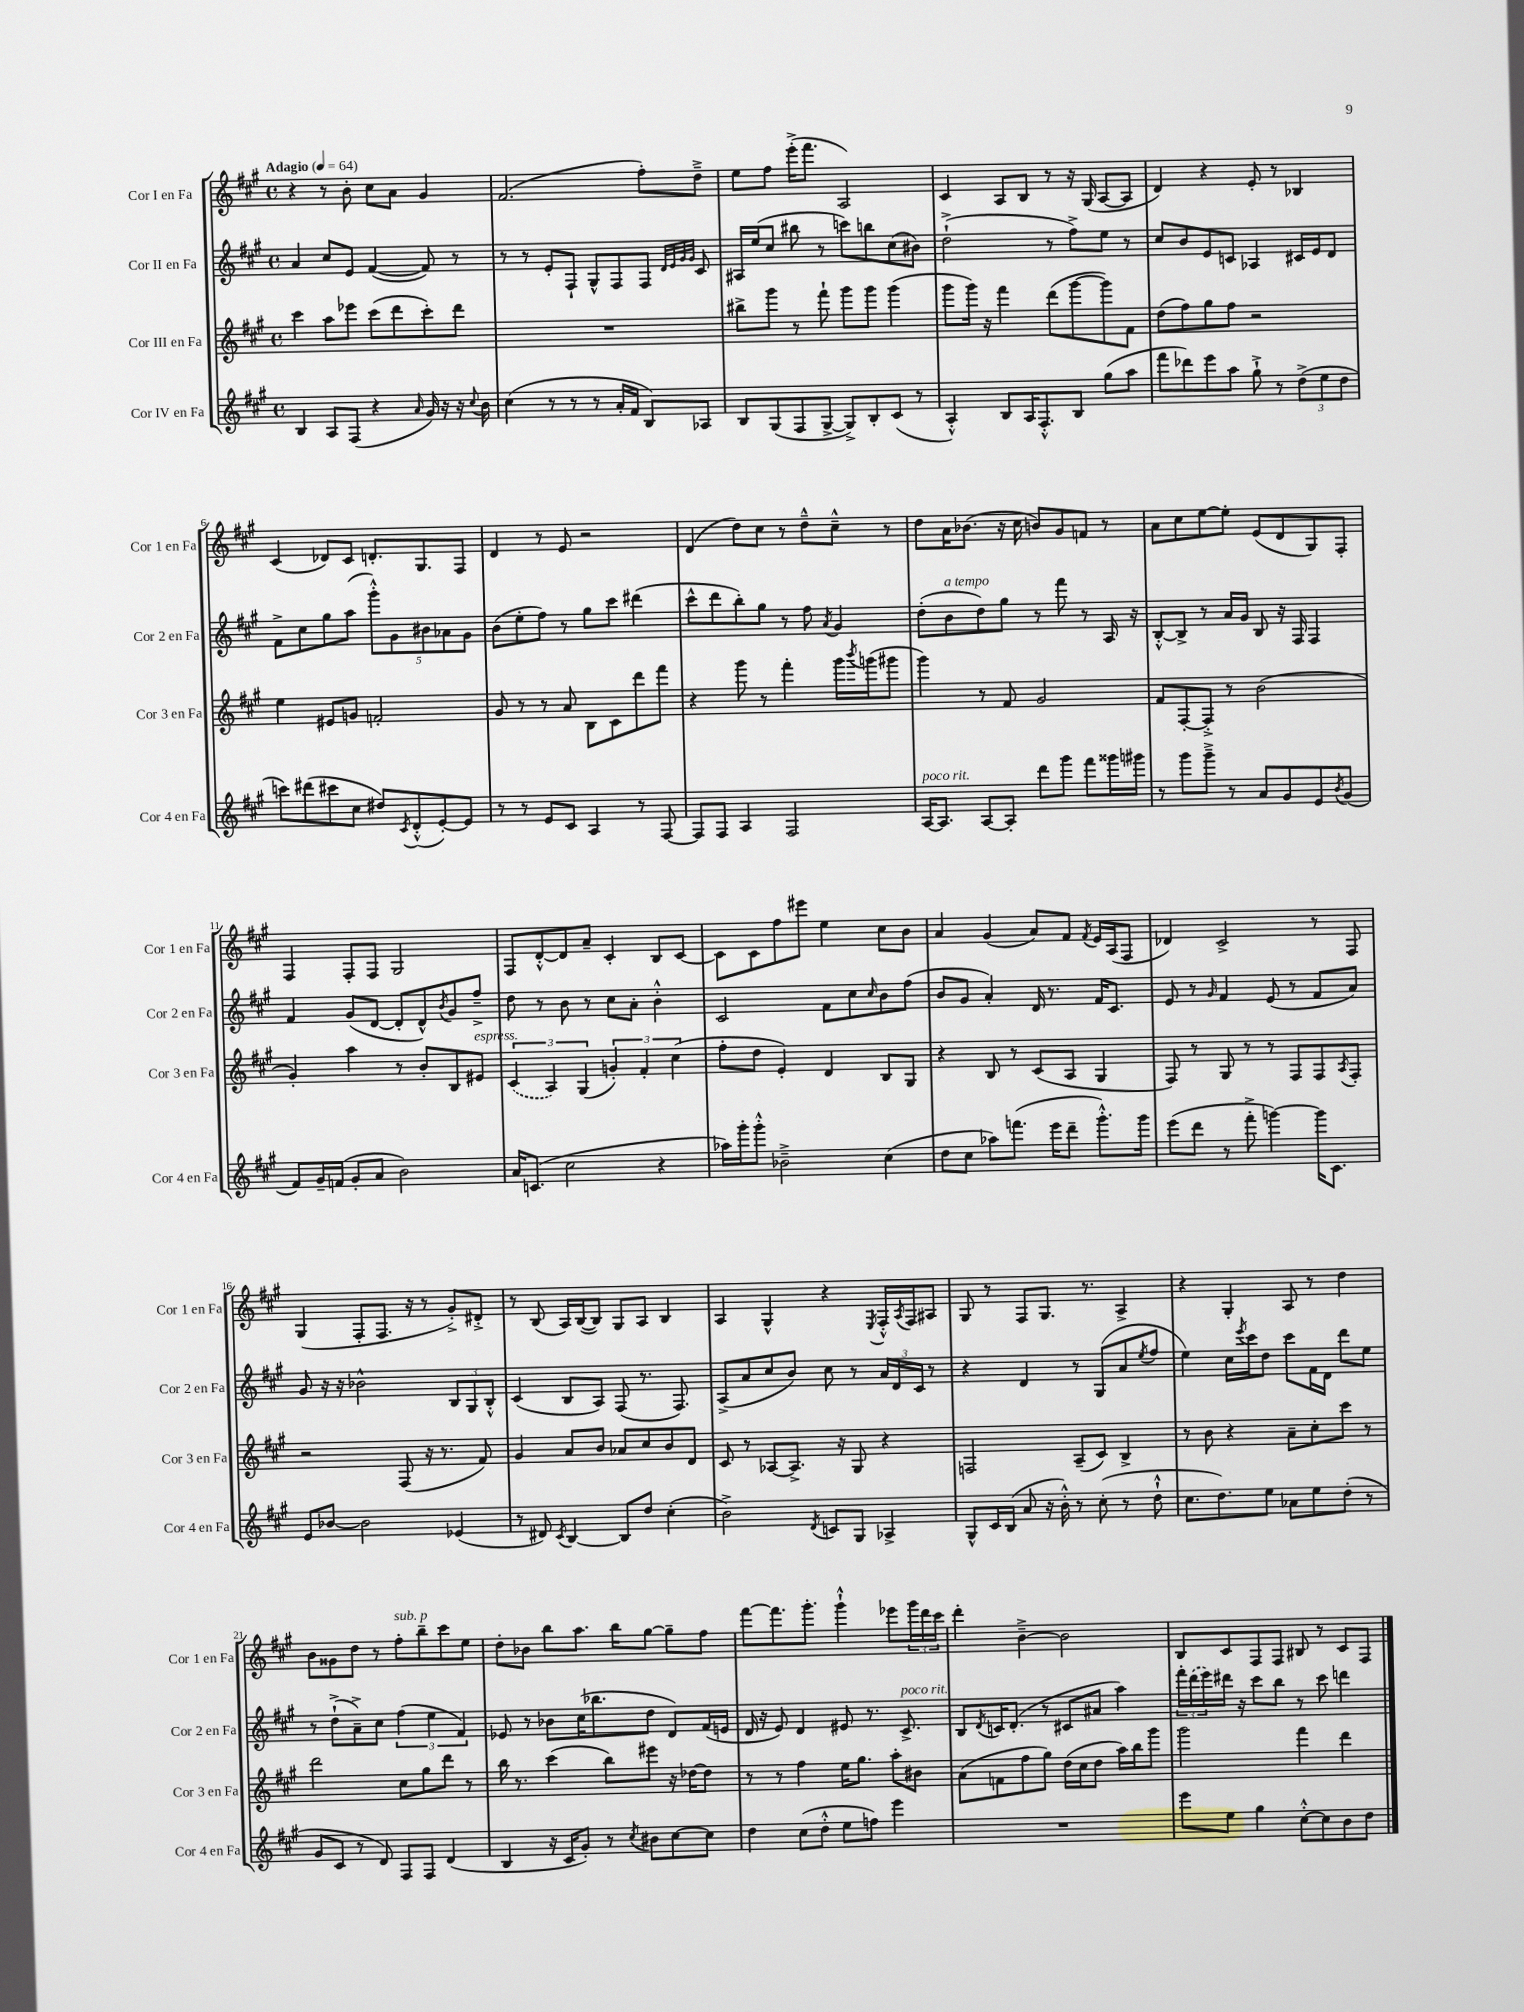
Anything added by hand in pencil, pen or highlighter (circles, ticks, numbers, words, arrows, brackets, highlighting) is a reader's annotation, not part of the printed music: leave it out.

**kern	**kern	**kern	**kern
*staff4	*staff3	*staff2	*staff1
*clefG2	*clefG2	*clefG2	*clefG2
*k[f#c#g#]	*k[f#c#g#]	*k[f#c#g#]	*k[f#c#g#]
*M4/4	*M4/4	*M4/4	*M4/4
*met(c)	*met(c)	*met(c)	*met(c)
*MM64	*MM64	*MM64	*MM64
4B/	4ccc#\	4a/	4r
8A/L	8aa\L	8cc#/L	8r
(8F#/J	8eee-\J	8e/J	8b'\
4r	(8ccc#\L	([4f#/	8cc#\L
.	8ddd\	.	8a\J
16qqa/	.	.	.
16g#/)	8ccc#'\)	8f#/])	4g#/
16r	.	.	.
16r	8ddd\J	8r	.
8qqcc#/	.	.	.
16b\	.	.	.
=	=	=	=
(4cc#\	1r	8r	(2.f#/
.	.	8r	.
8r	.	8e'/L	.
8r	.	8F#`/J	.
8r	.	8G#^^/L	.
16a'/LL	.	8F#/	.
16f#/JJ	.	.	.
8B/L)	.	8F#/J	8ff#'\L)
.	.	32qqd/LLL	.
.	.	32qqe/	.
.	.	32qqg#/	.
.	.	32qqg#/JJJ	.
8A-/J	.	8c#/	8dd~^\J
=	=	=	=
8B/L	8bb#^\L	16A#/LL	8ee\L
.	.	(16ee/J	.
(8G#/	8ggg#\J	8cc#/J	8ff#\J
8F#/	8r	8bb#\	(16eee'^\LK
.	.	.	8.fff#\J
[8G#^/J	8fff#`\	8r	.
8G#^/]L)	8ggg#\L	8ccc\L)	2A/)
8B'/	8ggg#\J	8bb\	.
(8c#/J	(4ggg#\	(8cc#\	.
8r	.	8b#\J)	.
=	=	=	=
4A'^^/)	8ggg#\L	(2dd`^\	4c#/
.	16ggg#\Jk)	.	.
.	16r	.	.
8B/L	4fff#\	.	8A/L
16A/K	.	.	8B/J
8.F#'^^/	.	.	.
.	(8ddd\L	8r	8r
8B/J	[8ggg#\	8ff#^\L)	16r
.	.	.	(16G#/
(8gg#\L	8ggg#\])	8ee\J	[8A/L
8aa\J	8f#\J	8r	8A/]J
=	=	=	=
8fff#\L	(8dd\L	8cc#/L	4d/)
8ddd-\)	8ff#\)	8b/	.
8eee\	8gg#\	8e/	4r
8aa\J	8ff#\J	8c/J	.
8gg#`^\	2r	4A-/	8e'/
8r	.	.	8r
(12dd^\L	.	16c#/LL	4B-/
.	.	16e/J	.
12ee\	.	.	.
.	.	8d/J	.
12dd\J	.	.	.
=	=	=	=
8ccc\L)	4ee\	8f#^\L	(4c#/
(8ddd#\	.	8cc#\	.
8ccc#\	8e#/L	8gg#\	8d-/L)
8cc#\J	8g/J	(8aa\J	8c#/J
8dd#/L)	2f'/	10ggg#'^^\L)	8.d'/L
.	.	10g#\	.
8qc#/	.	.	.
(8d'^^/	.	.	.
.	.	.	8.G#/
.	.	10b#\	.
[8e'/)	.	.	.
.	.	10a-\	.
8e/]J	.	.	8F#/J
.	.	10g#\J	.
=	=	=	=
8r	8g#/	(8b\L	4d/
8r	8r	8ee'\	.
8e/L	8r	8ff#\J)	8r
8c#/J	8a/	8r	8e/
4A/	8B\L	8gg#\L	2r
.	8c#\	8ccc#\J	.
8r	8ddd\	(4ddd#\	.
[8F#/	8fff#\J	.	.
=	=	=	=
8F#/]L	4r	8ccc#^^\L	(4d/
8F#/J	.	8ddd\	.
4A/	8ggg#\	8bb'\)	8dd\L)
.	8r	8gg#\J	8cc#\J
2F#/	4fff#'\	8r	8r
.	.	8ff#\	8dd~^^\L
.	.	8qa/	.
.	16ggg#\LL	4g#/	8cc#~^^\J
.	8qbbb/	.	.
.	(16ggg\J	.	.
.	8ggg#\J	.	8r
=	=	=	=
[16A/LK	4ggg#\)	(8dd'\L	8dd\L
8.A/]J	.	.	.
.	.	8b\	16a\K
.	.	.	(8.b-\J
[8A/L	8r	8dd\)	.
8A'/]J	8f#/	8gg#\J	16r
.	.	.	16cc#\
8ddd\L	2g#/	8r	8b/L)
8ggg#\J	.	8fff#\	8g#/
8fff#\L	.	8r	8f/J
16ggg##\L	.	16A/	8r
16ggg#\JJ	.	16r	.
=	=	=	=
8r	8f#/L	[8B'^^/L	8a\L
8ggg#\L	[8F#'/	8B^/]J	8cc#\
8ggg#~^\J	8F#'^/]J	8r	[8ee\
8r	8r	16a/LL	8ee'\]J
.	.	16g#/JJ	.
8a/L	(2b\	8B/	(8e/L
8g#/	.	16r	8d/
.	.	16F#/	.
8e/	.	4F#/	8G#/)
8qb/	.	.	.
(8g#/J	.	.	8F#'/J
=	=	=	=
8f#/L)	4g#'/)	4f#/	4F#/
16g#~/L	.	.	.
(16f/JJ	.	.	.
8g#'/L	4aa\	(8g#/L	8F#'/L
8a/J	.	[8d/J	8F#/J
2b\)	8r	8d'/]L	2G#/
.	8b'/L	8d^^/)	.
.	.	8qb/	.
.	8B/	8g#/	.
.	8e#/J	8ff#~^/J	.
=	=	=	=
16a/LK	(6c#/	8dd\	8F#/L
(8.c/J	.	.	.
.	.	8r	[8d'^^/
.	6A/)	.	.
2cc#\	.	8b\	8d/]
.	(6G#/	.	.
.	.	8r	8a~/J
.	6g'/)	8cc#\L	4c#'/
.	.	8a'\J	.
.	6f#'/	.	.
4r	.	4b'^^\	8B/L
.	(6cc#\	.	.
.	.	.	[8c#/J
=	=	=	=
16aa-\LL)	8ff#'\L	2c#/	8c#\]L
16ggg#'\J	.	.	.
8ggg#'^^\J	8dd\J	.	8c#\
2b-~^\	4e'/)	.	8ff#\
.	.	.	8eee#\J
.	4d/	8f#\L	4ee\
.	.	8cc#\	.
.	.	16qqcc#/	.
(4cc#\	8B/L	8b\	8cc#\L
.	8G#/J	(8ff#\J	8b\J
=	=	=	=
8dd\L	4r	8b/L	4a/
8cc#\J	.	8g#/J	.
8aa-\L)	8B/	4a'/)	(4g#/
(8.fff\J	8r	.	.
.	(8c#/L	16d/	8a/L)
16eee\LK	.	8.r	.
8ddd~\J	8A/J	.	8f#/J
.	.	.	8qf#/
8.ggg#'^^\L)	4G#/	16f#/LK	16e/LL
.	.	8.c#/J	(16A/J
.	.	.	8F#/J
16ggg#\Jk	.	.	.
=	=	=	=
(8eee\L	8F#/)	8e/	4d-/)
8ddd\J	8r	8r	.
.	.	16qqg#/	.
8r	8G#/	4f#/	2c#^/
8fff#'^\	8r	.	.
[4ggg\)	8r	(8e/	.
.	8F#/L	8r	.
16ggg\]LK	8F#/	8f#/L	8r
8.c#\J	.	.	.
.	8qA/	.	.
.	8F#'/J	8a/J)	8F#/
=	=	=	=
8e/L	2r	8g#/	(4G#/
[8b-/J	.	16r	.
.	.	16r	.
2b-\]	.	2b-^^\	8F#'/L
.	.	.	8.F#/J
.	(8F#/	.	.
.	.	.	16r
.	16r	.	8r
.	8.r	.	.
(4e-/	.	12B/L	8g#'^/L)
.	.	12G#/	.
.	8f#/)	.	8d#'^/J
.	.	12B'^^/J	.
=	=	=	=
8r	4g#/	(4c#/	8r
8d#/)	.	.	(8B/
8qc#/	.	.	.
[4B/	8a/L	8B/L	16A/LL)
.	.	.	([16B/J
.	8b/J	8A/J)	8B/]J)
8B/]L	8a-/L	(8F#/	8G#/L
8dd/J	8cc#/	8.r	8A/J
(4cc#'\	8b/	.	4B/
.	.	8.F#/)	.
.	8d/J	.	.
=	=	=	=
2b^\)	8c#/	(8A^/L	4A/
.	8r	8a/	.
.	[8A-/L	8cc#/	4G#^^/
.	8.A-^/]J	8b/J)	.
8qd/	.	.	.
8c/L	.	8cc#\	4r
.	16r	.	.
8G#/J	8G#/	8r	.
.	.	.	8qE/
4A-^/	4r	24a/LL	16F#'^^/LL
.	.	24d/	.
.	.	.	8qA/
.	.	.	16F#/J
.	.	24c#/JJ	.
.	.	8r	8A#/J
=	=	=	=
8G#^^/L	2F/	4r	8G#/
16c#/L	.	.	8r
(16B/JJ	.	.	.
8a/	.	4d/	8F#/L
16r	.	.	8.G#/J
16b'^^\)	.	.	.
8r	(8A~/L	8r	.
.	.	.	8.r
(8cc#'\	8c#/J)	(8G#/L	.
8r	4B^/	8a/	4A^/
.	.	8qee/	.
8dd`^^\	.	8ff#/J	.
=	=	=	=
8.cc#\L	8r	4ee\)	4r
.	8b\	.	.
8.dd\)	.	.	.
.	4r	16cc#\LL	4G#'/
.	.	8qeee/	.
.	.	16ccc#\J	.
8ee\J	.	8dd\J	.
8a-\L	8a~\L	8ccc#\L	8A/
8ee\	8cc#'\	16f#\L	8r
.	.	16d\JJ	.
(8dd'\J	8ccc#\J	8ddd\L	4dd\
8r	8r	8ee\J	.
=	=	=	=
8g#/L	2ddd\	8r	8b\L
8c#/J	.	(8dd`^\L	8g##\
8r	.	8a~^\)	8dd\J
8d/)	.	8cc#\J	8r
8F#/L	8cc#\L	(6ff#\	8ff#'\L
8F#/J	8gg#\	.	8bb~\
.	.	6ee\	.
(4d/	8ddd\J	.	8ccc#\
.	.	6f#/)	.
.	8r	.	8ee\J
=	=	=	=
4B/	16bb\	8e-/	8dd'\L
.	8.r	.	.
.	.	8r	8b-\J
16r	(4ccc#\	8b-\L	8bb\L
16c#/LK	.	.	.
8g#'/J)	.	(16cc#\K	8.aa\J
.	.	8.bb-\	.
8r	8bb\L)	.	.
.	.	.	16bb\LK
8qcc#/	.	.	.
8b#\L	8eee#\J	8dd\J	[8gg#\J
[8cc#\	16r	8d/L)	8gg#~\]L
.	[16dd-\LK	.	.
8cc#\]J	8dd-\]J	(16f#/L	8ff#\J
.	.	16e/JJ	.
=	=	=	=
4dd\	8r	16d/	[8fff#\L
.	.	16r	.
.	8r	8e/)	8.fff#\]
(8cc#\L	4ff#\	4d/	.
.	.	.	8.ggg#'\J
8dd'^^\J	.	.	.
8ee\L	16ee\LK	8e#/	4ggg#`^^\
.	8.gg#\J	.	.
8ff\J)	.	8.r	.
4eee\	8aa'\L	.	8eee-\L
.	.	8.c#^/	.
.	8b#\J	.	24ggg#\L
.	.	.	24ddd\
.	.	.	24ccc#\JJ
=	=	=	=
1r	(8a\L	8B/L	4ddd'\
.	.	8qd/	.
.	8f\	16c/K	.
.	.	(8.d'/J	.
.	8ff#\	.	[4b~^\
.	8gg#\J)	8r	.
.	(16dd\LL	8c#/L	2b\]
.	16cc#\J	.	.
.	8dd\J	8a#/J	.
.	16aa\LL)	4aa\)	.
.	16bb\J	.	.
.	8ggg#\J	.	.
=	=	=	=
8eee\L	2ggg#\	24fff#'\LL	8B/L
.	.	(24ddd\	.
.	.	24eee\)	.
8ee\J	.	16ddd#\JJ	8c#/
.	.	16r	.
4gg#\	.	8ccc#\L	8F#/
.	.	8bb\J	8F#/J
[8cc#'^^\L	4fff#\	8r	8B#/
8cc#\]	.	8ccc#\	8r
8b\	4ddd\	4ddd\	8c#/L
8dd\J	.	.	8F#/J
==	==	==	==
*-	*-	*-	*-
